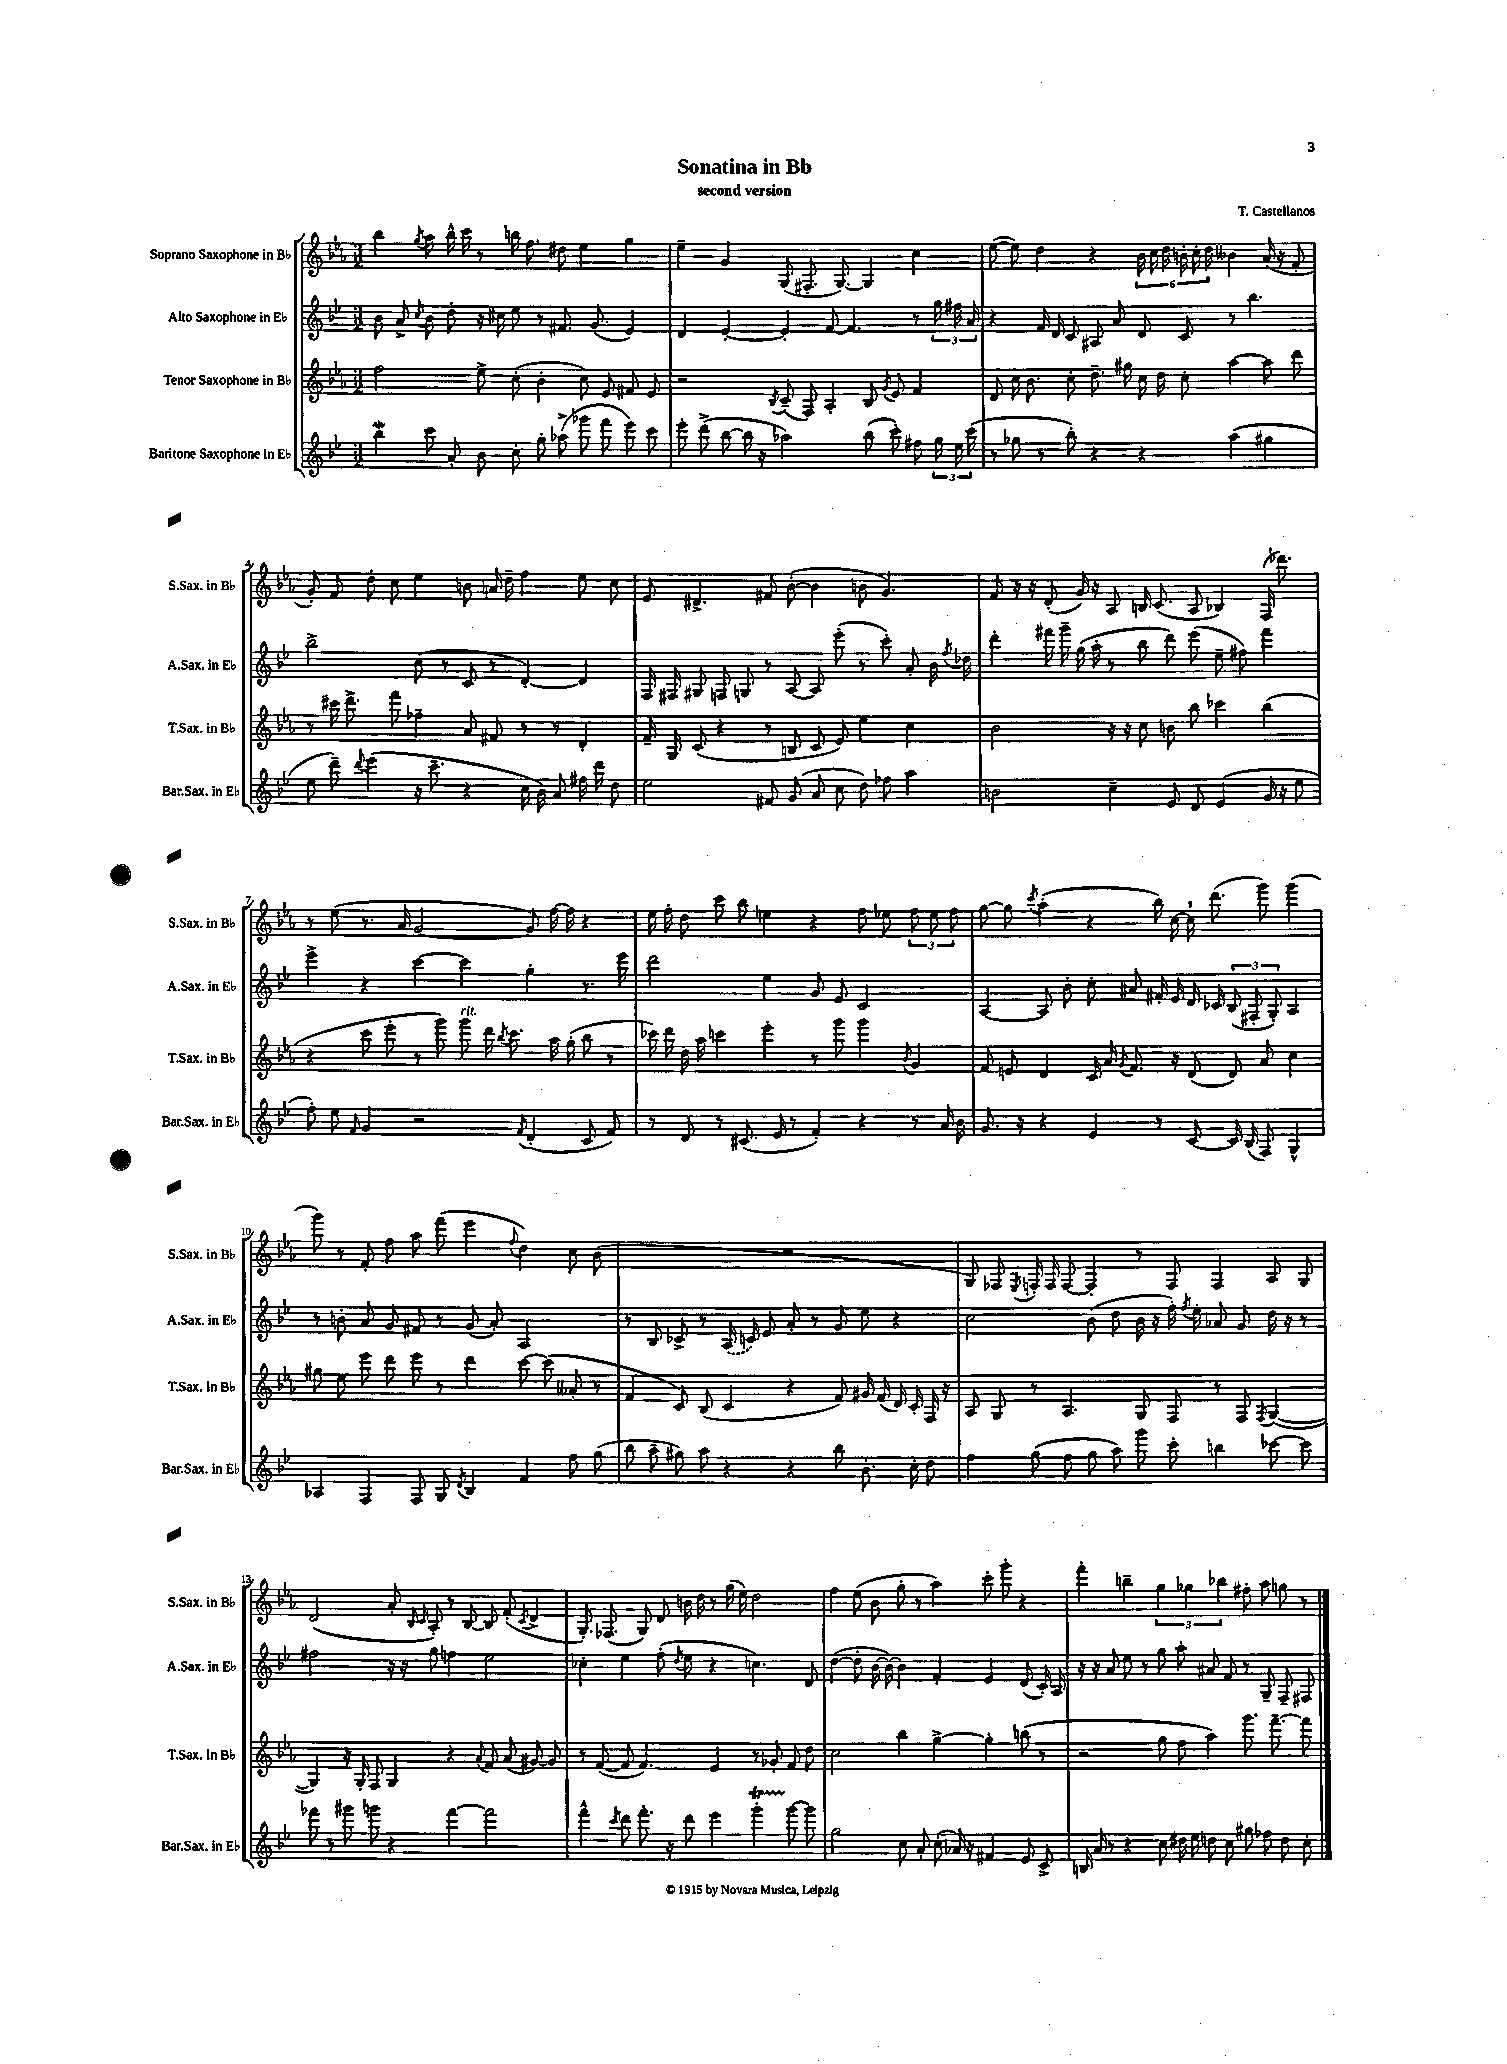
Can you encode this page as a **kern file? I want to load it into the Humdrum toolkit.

**kern	**kern	**kern	**kern
*staff4	*staff3	*staff2	*staff1
*clefG2	*clefG2	*clefG2	*clefG2
*k[b-e-]	*k[b-e-a-]	*k[b-e-]	*k[b-e-a-]
*M3/2	*M3/2	*M3/2	*M3/2
4bb-\	2ff\	8b-\	4bb-\
.	.	8a^/	.
.	.	8qcc/	8qgg/
8ccc\	.	8b-\	8aa-\
8a'/	.	8dd'\	16bb-^^\
.	.	.	16ccc\
8b-\	8ee-^\	16r	8r
.	.	16cc#\	.
8cc'\	(8cc'\	8ee-\	16bb\
.	.	.	8.ff\
8gg'\	4b-'\	8r	.
(8aa-^\	.	8.f#/	8dd#\
8ggg-\	8cc\)	.	4ee-\
.	.	(8.g/	.
8fff\	8e-/	.	.
8eee-\)	8f#/	4e-/)	4gg\
8ccc\	8e-/	.	.
=	=	=	=
8eee-'\	2r	4d/	4ee-~\
(8ddd^\	.	.	.
[8bb-\	.	[4e-'/	4g/
16bb-\]	.	.	.
16r	.	.	.
.	8qB-/	.	.
2aa-\)	(8c~/	4e-'/]	(8G/
.	8F/)	.	8.F#'/
.	4A-'/	[8f/	.
.	.	.	[8.G/)
.	.	4.f/]	.
(8bb-\	8B-/	.	4G/]
.	8qg/	.	.
8ccc'\)	8e-/	.	.
8ff#\	4f/	8r	4cc\
24gg\	.	24gg\	.
24ee-\	.	24ff#\	.
(24ccc\	.	24a/	.
=	=	=	=
8r	8d/	4r	([8ee-\
8gg-\	16cc\	.	8ee-\])
.	8.b-\	.	.
8r	.	16f/	4dd\
.	.	16d/	.
8bb-'\)	8cc'\	8c/	.
4r	8.dd~\	8A#/	4r
.	.	8a/	.
.	16gg#\	.	.
4r	16cc\	8d/	24b-\
.	.	.	24cc\
.	16dd\	.	.
.	.	.	24dd\
.	8cc'\	8c/	24b'\
.	.	.	24cc'\
.	.	.	24dd\
(4aa\	[4aa-\	8r	4b--\
.	.	4.bb-\	.
4gg#\	8aa-\]	.	(16a-/
.	.	.	16r
.	8ddd\	.	8f'/
=	=	=	=
8ee-\	8r	2bb-^\	8g'/)
8ddd~\)	16ccc#\	.	8f/
.	8.ddd^\	.	.
8qqddd/	.	.	.
(4eee-\	.	.	8dd'\
.	8fff\	.	8cc\
16r	4ff-~\	(8cc\	4ee-\
8.ccc~\	.	.	.
.	.	8r	.
4r	8a-/	8c/	8b\
.	8f#/	8r	16a/
.	.	.	16dd~\
16cc\	8r	[4d'/)	4ff\
16b-\)	.	.	.
8a/	8r	.	.
16ff#\	4d'/	4d/]	8ee-\
16ddd\	.	.	.
8dd\	.	.	8cc\
=	=	=	=
2ee-\	16f~/	16F/	8e-/
.	16G/	16F#/	.
.	(8c/	8G#/	4.d#^/
.	4r	8F/	.
.	.	8G/	.
8f#/	8r	8r	8f#/
(8g/	8B/	[8A/	([8b-'\
8a/	8c/	8A/]	4b-\]
8cc\	8e-/)	(8eee-'\	.
8dd\)	4ee-\	8r	8b\
8ff-\	.	8ccc'\)	4.g/)
4aa\	4cc\	8a'/	.
.	.	16b-\	.
.	.	8qff/	.
.	.	16dd-\	.
=	=	=	=
2b\	2b-\	4ddd'\	8f/
.	.	.	16r
.	.	.	16r
.	.	16fff#\	(8d'/
.	.	16ggg~\	.
.	.	(16gg\	16g/)
.	.	16aa'\	16r
4cc~\	16r	8r	8A-/
.	16r	.	.
.	8cc\	8bb-\	16B/
.	.	.	(8.c/
8e-/	8b\	8ddd\)	.
8d/	8bb-\	(8eee-\	8A-/
(4e-/	4ccc-\	8ee-~\	4B-/)
.	.	8ff#\)	.
16g/	(4bb-\	4fff#\	(16F/
16r	.	.	8.ddd-\)
8ee-\	.	.	.
=	=	=	=
8ff'\)	4r	4eee-^\	8r
8ee-\	.	.	(8ee-\
16qqf/	.	.	.
4g/	8ccc\	4r	8.r
.	8eee-'\	.	.
.	.	.	16a-/
2r	8r	[4ccc\	[2g/
.	8ggg\)	.	.
.	8ggg\	4ccc\]	.
.	16ddd\	.	.
.	8qbb-/	.	.
.	8.ccc\	.	.
8qf/	.	.	.
(4d'/	.	4gg'\	8g/])
.	16aa-\	.	[16ff\
.	(16gg'\	.	16ff\]
8c/	8bb-\	8.r	4r
8f/)	8r	.	.
.	.	16eee-\	.
=	=	=	=
8r	16ccc-\)	2ddd\	16ee-\
.	16ddd\	.	16ff'\
8d/	16dd\	.	8dd\
.	16aa-\	.	.
8r	4ccc\	.	8ccc\
(8.c#/	.	.	8bb-\
.	4eee-'\	4ee-\	4ee\
16e-/	.	.	.
8r	.	.	.
4f'/)	8r	8g/	4r
.	8ggg\	8e-/	.
4r	4ggg\	2c/	8ff\
.	.	.	8ee-\
.	8qb-/	.	.
8r	4g/	.	12ff\
.	.	.	12ee-\
16a/	.	.	.
.	.	.	12ff\
16b-\	.	.	.
=	=	=	=
8.g/	8f/	[4A/	[8gg\
.	8e/	.	8gg\]
16r	.	.	.
.	.	.	8qccc/
4r	4d/	8A/]	(4aa-'\
.	.	8b-'\	.
4e-/	16c/	8cc'\	4r
.	16a-/	.	.
.	8qg/	.	.
.	8.f/	8a#/	.
8r	.	16f#'/	16bb-\)
.	16r	16e-/	[16cc\
[8c/	(8d/	16d/	16cc`\]
.	.	16c-/	(8.ddd\
16c/]	8d/)	(12B-/	.
(16B-/	.	.	.
.	.	12F#'/	.
8F/)	8a-/	.	8ggg\)
.	.	12G'/)	.
4G^^/	4cc\	4A/	(4ggg\
=	=	=	=
4A-/	8gg#\	8r	8ggg\)
.	8ee-\	8b'\	8r
4F/	8eee-\	8a/	8f'/
.	8ddd\	8g/	8ff\
8F/	8eee-\	8f#/	8aa-\
8G/	8r	8r	(8fff\
8qd/	.	.	.
4B-/	4ddd\	(8g/	4eee-\
.	.	8a'/)	.
.	.	.	8qqff/
4f/	[8ccc\	2A/	4dd\)
.	(8ccc\]	.	.
8ff\	8a--'/	.	8cc\
(8gg\	8r	.	(8b-\
=	=	=	=
8bb-\	4f/	8r	1.r
8aa~\	.	8B-/	.
8gg#\)	8c/)	8c-^/	.
8aa\	(8B-/	8r	.
4r	4c/	(16A/	.
.	.	16c/)	.
.	.	8e-/	.
4r	4r	8a'/	.
.	.	8r	.
8bb-\	8f/)	8g/	.
8.b-'\	16g#/	8ee-\	.
.	(16f/	.	.
.	16d/)	4r	.
16cc'\	16c'/	.	.
8dd\	16F/	.	.
.	16r	.	.
=	=	=	=
4ff\	8A-/	2cc\	8G/)
.	8G/	.	8F-/
.	.	.	8qE-/
(8gg\	8r	.	16F'/
.	.	.	16F/
8ff\	4.A-/	.	[8F/
8gg\	.	(8b-\	4F'/]
8aa\)	.	8dd\	.
8ggg\	8G/	16b-\	8r
.	.	16r	.
8ccc'\	8F/	16ff'\)	8F/
.	.	8qff/	.
.	.	16ee-'\	.
4bb\	8r	8a-/	4F/
.	8F/	8g/	.
.	8qF/	.	.
[8ccc-\	([4G/	16dd\	8A-/
.	.	16r	.
8ccc-\]	.	8r	8G/
=	=	=	=
8fff-\	4G/])	2ff#\	(2d/
8r	.	.	.
8ggg#\	16r	.	.
.	16G'/	.	.
8ggg\	8F/	.	.
4r	4G/	16r	8a-'/
.	.	16r	.
.	.	.	16qqB-/
.	.	.	16qqc/
.	.	8gg\	8A-'/)
[4fff-\	4r	4ff\	8r
.	.	.	[8B-/
.	8qqa-/	.	.
2fff-\]	8f/	2ee-\	8B-/]
.	(8a-/	.	(8f'/
.	.	.	8qc/
.	[8g#/)	.	4d^/
.	8g#/]	.	.
=	=	=	=
4fff^^\	8r	4cc-'\	8.G'/)
.	([8f/	.	.
.	.	.	(8.F-/
8qccc/	.	.	.
8ddd\	8f/]	4ee-\	.
8.fff'\	4.f/)	.	8G/)
.	.	(8ff'\	8d/
16r	.	.	.
.	.	8qdd/	.
8ddd\	.	8ee-\	16b\
.	.	.	16dd\
4eee-\	4e-/	4r	8r
.	.	.	(16gg\
.	.	.	16ee-\)
4ggg'\	8r	4.cc\)	2dd\
.	8g-'/	.	.
[8ggg\	8f/	.	.
8ggg\]	8dd\	8d/	.
=	=	=	=
2gg\	2cc\	([4dd\	4ff\
.	.	8dd'\]	(8ee-\
.	.	[16b-\	8b-\
.	.	16b-\_)	.
8cc\	4bb-\	4b-\]	8gg'\
8a'/	.	.	8r
(8cc'\	[4gg^\	4f'/	4aa-\)
16a-/)	.	.	.
16r	.	.	.
4f#/	4gg'\]	4e-/	8ccc'\
.	.	.	8ggg'\
8e-/	(8bb\	(8d/	4r
8c^/	8r	16c'/)	.
.	.	16A/	.
=	=	=	=
16B/	2r	16r	4fff'\
16a/	.	16r	.
8r	.	8a/	.
4r	.	8ee-\	4bb~\
.	.	8r	.
8cc\	8gg\	8gg\	6gg\
16dd#\	8ff\	8aa'\	.
.	.	.	6gg-\
16ee-\	.	.	.
8dd\	4aa-\)	8a#/	.
.	.	.	6bb-\
8cc\	.	8f/	.
8gg#\	8.ggg\	8r	8ff#'\
8ff-\	.	8G~/	8aa-\
.	[8.fff~\	.	.
8dd\	.	8F~/	8gg\
8cc'\	8fff\]	8F#/	8r
==	==	==	==
*-	*-	*-	*-
